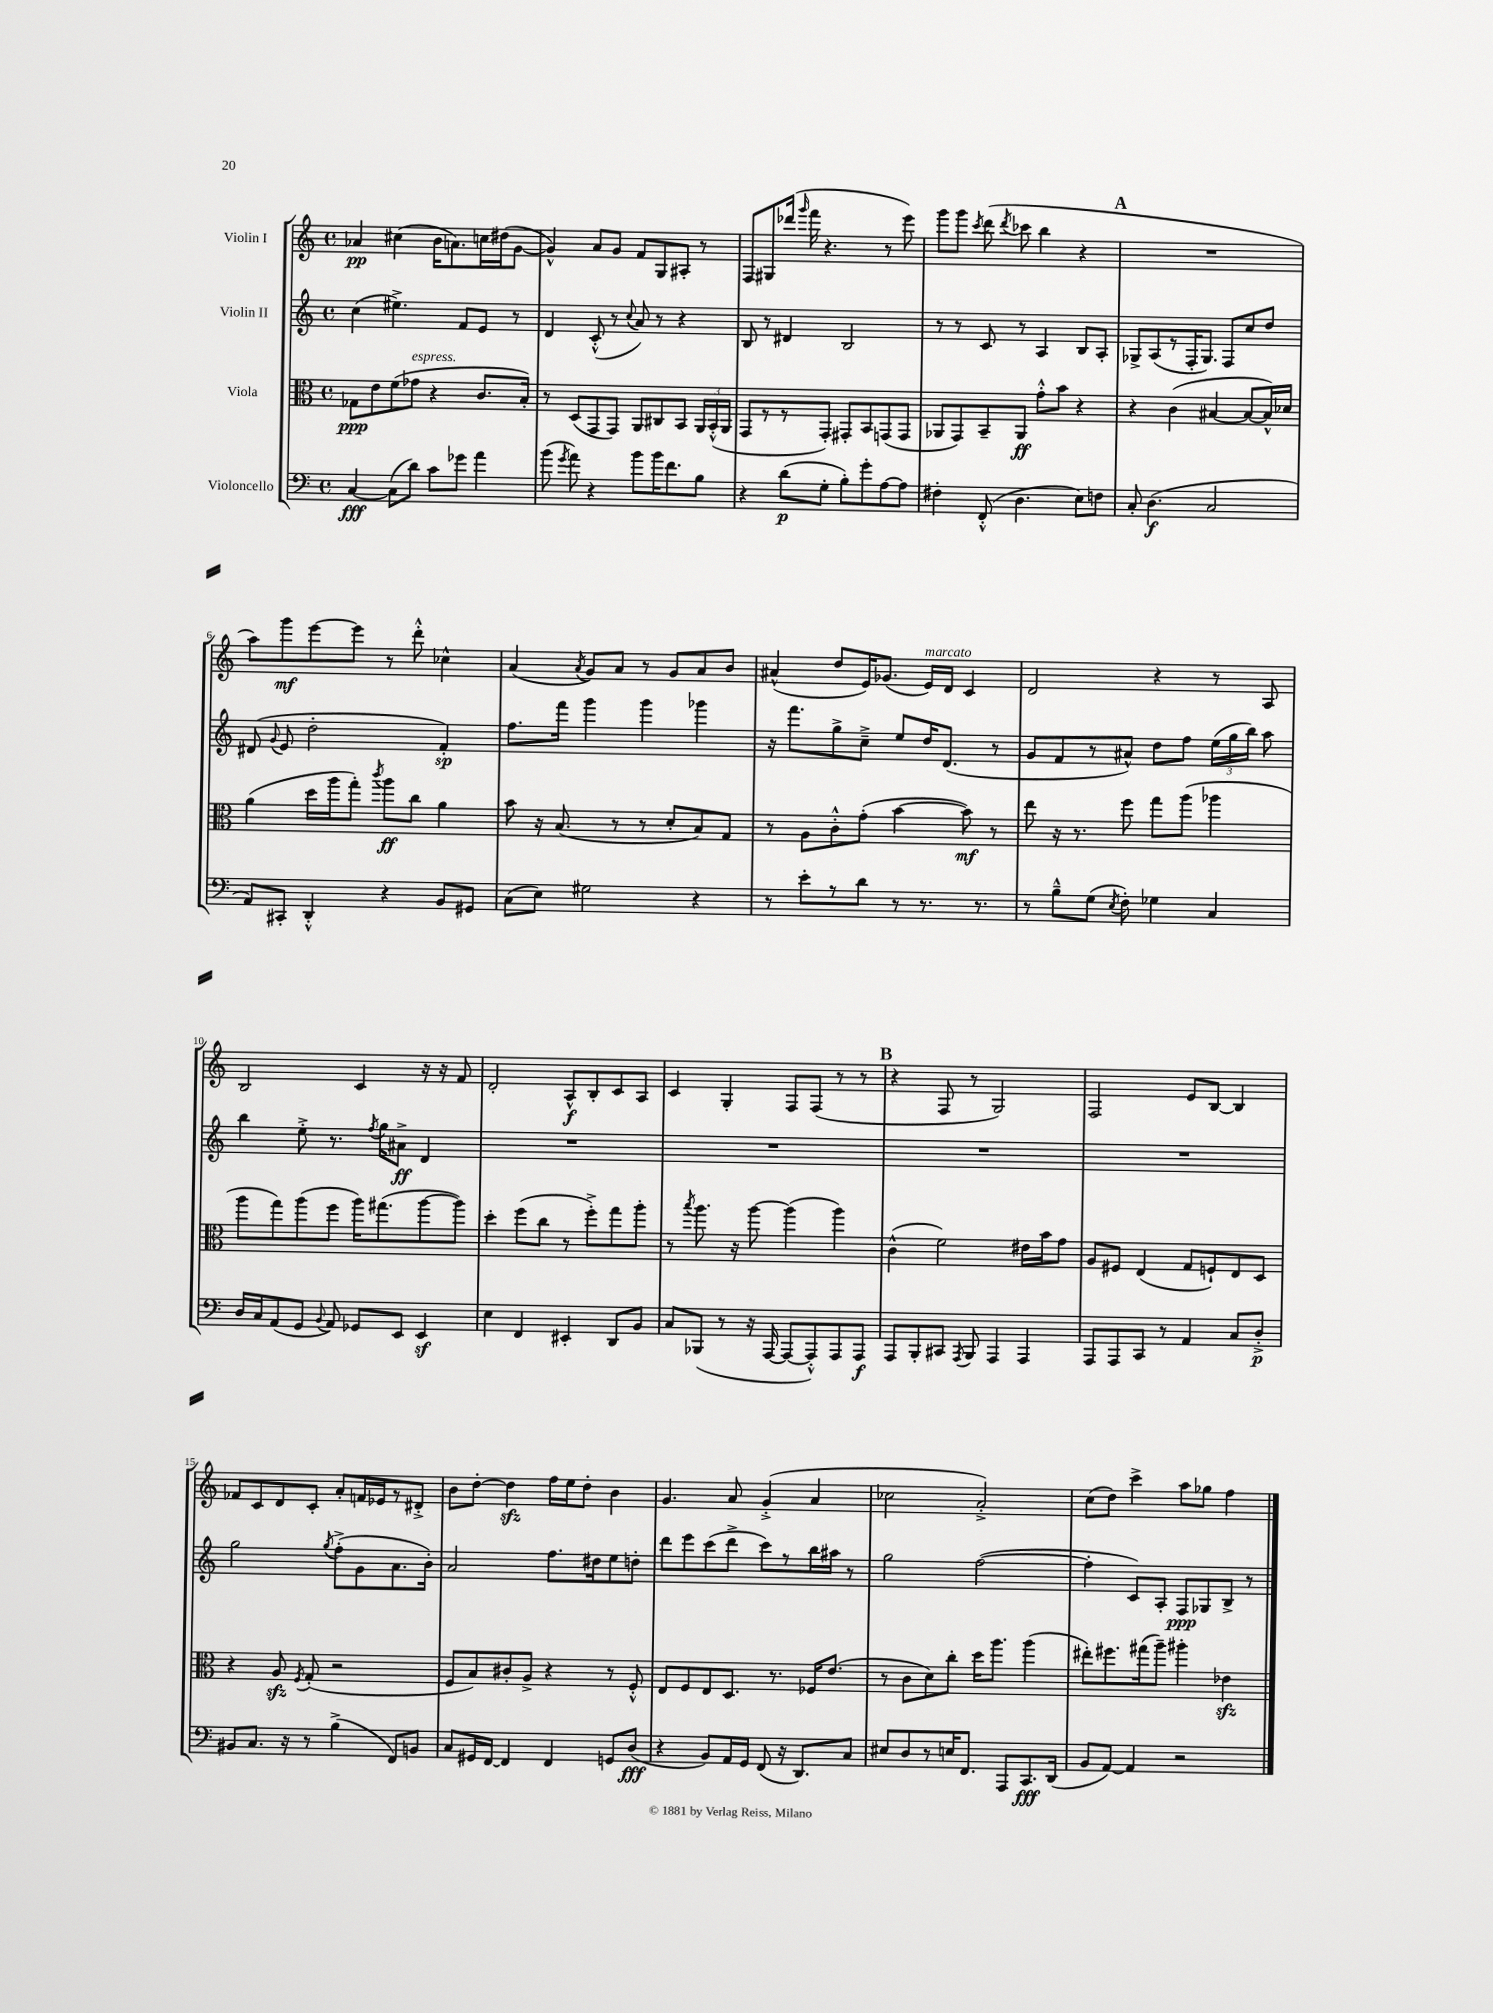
<<
\new StaffGroup <<
\new Staff = "s0" \with { instrumentName = "Violin I" } {
    \clef treble \key c \major \defaultTimeSignature \time 4/4
    \autoBeamOff aes'4\pp cis''4( b'16[ a'8.) c''16 dis''16( g'8]~ |
    g'4-^) a'8[ g'8] f'8[ g8 ais8]-. r8 |
    f8[ gis8 des'''16]( \grace { g'''16 } f'''16 r4. r8 e'''8) |
    g'''8[ g'''8] \acciaccatura { c'''8 } d'''8( \acciaccatura { d'''8 } ces'''8 b''4 r4 |
    \mark \markup { \bold "A" } R1 |
    a''8[) g'''8\mf e'''8~ e'''8] r8 d'''8-.-^ ces''4-^ |
    a'4( \acciaccatura { a'8 } g'8[) a'8] r8 g'8[ a'8 b'8] |
    ais'4-^( d''8[ e'16) ges'8.]( e'16[^\markup { \italic "marcato" }) d'16] c'4 |
    d'2 r4 r8 a8 |
    b2 c'4 r16 r16 f'8 |
    d'2-. a8[-^\f b8-. c'8 a8] |
    c'4 g4-. f8[ f8]( r8 r8 |
    \mark \markup { \bold "B" } r4 f8 r8 g2) |
    f2 e'8[ b8]~ b4 |
    fes'8[ c'8 d'8 c'8]-. a'8[-. f'16 ees'16 r8 dis'8]-.-> |
    b'8[ d''8]~-. d''4\sfz f''16[ e''16 d''8]-. b'4 |
    g'4. a'8 g'4-.->( a'4 |
    ces''2 a'2-.->) |
    c''8[( d''8]) c'''4-> a''8[ ges''8] f''4 \bar "|." |
}
\new Staff = "s1" \with { instrumentName = "Violin II" } {
    \clef treble \key c \major \defaultTimeSignature \time 4/4
    \autoBeamOff c''4( eis''4.->) f'8[ e'8] r8 |
    d'4 c'8-.-^( r8 \appoggiatura { c''8 } a'8) r8 r4 |
    b8 r8 dis'4 b2 |
    r8 r8 c'8 r8 a4 b8[ a8]-. |
    \mark \markup { \bold "A" } ges8[-> a8( r8 f16-. ges8.]) f8[ c''8 d''8] |
    dis'8( \appoggiatura { g'8 } e'8 d''2-. f'4-.\sp) |
    f''8.[ f'''16] g'''4 g'''4 ges'''4 |
    r16 f'''8.[ g''8-> c''8]---> e''8[ d''16 d'8.]( r8 |
    g'8[ f'8 r8 ais'8]-^) d''8[ f''8] \tuplet 3/2 { e''16[( g''16 b''16]) } a''8 |
    b''4 e''8-.-> r8. \acciaccatura { f''8 } g''16[ ais'8]->\ff d'4 |
    R1 |
    R1 |
    \mark \markup { \bold "B" } R1 |
    R1 |
    g''2 \acciaccatura { g''8 } f''8[-.->( g'8 a'8. b'16]-.) |
    a'2 f''8.[ dis''16 e''8 d''8]-. |
    d'''8[ e'''8 c'''8( d'''8]-> c'''8[) r8 b''16 ais''16] r8 |
    g''2 f''2~( |
    f''4-. c'8[) a8]-. f8[\ppp ges8 b8]-> r8 \bar "|." |
}
\new Staff = "s2" \with { instrumentName = "Viola" } {
    \clef alto \key c \major \defaultTimeSignature \time 4/4
    \autoBeamOff ges8[\ppp e'8 f'8( ges'8]^\markup { \italic "espress." } r4 c'8.[ b16]-.) |
    r8 d8[( g,8 g,8]) a,8[ cis8 b,8] \tuplet 3/2 { a,16[ b,16-.-^( a,16] } |
    g,8[ r8 r8 g,8]-.) gis,8[-. b,8 g,8( g,8] |
    aes,8[ g,8) b,8-- aes,8]\ff g'8[-.-^ b'8] r4 |
    \mark \markup { \bold "A" } r4 c'4( bis4~ bis8[~ bis16-^) des'16] |
    a'4( d''16[ a''16 g''8]-.) \acciaccatura { c'''8 } a''8[\ff c''8] a'4 |
    b'8 r16 b8.( r8 r8 d'8[-. b8) g8] |
    r8 a8[ c'8-.-^ g'8]-.( b'4~ b'8\mf) r8 |
    e''8 r16 r8. f''8 g''8[ a''8]( aes''4 |
    a''8[ g''8) a''8( f''8] a''16[) gis''8.( a''8~ a''8]) |
    d''4-. f''8[( c''8] r8 f''8[-.->) g''8 a''8]-. |
    r8 \acciaccatura { b''8 } a''8. r16 a''8~ a''4( a''4) |
    \mark \markup { \bold "B" } c'4-^( f'2) eis'16[ b'16 g'8] |
    a8[ fis8] e4( g8[ f8-!) e8 d8] |
    r4 a8\sfz \acciaccatura { f8 } g8-.( r2 |
    f8[ b8) cis'8-. a8]-> r4 r8 f8-.-^ |
    e8[ f8 e8 d8.] r8. fes16[ e'8.]( |
    r8 c'8[ d'8) c''8]-. d''16[ a''8.] a''4( |
    eis''8[-.) fis''8. gis''16( a''8]--) ais''4-. ees'4\sfz \bar "|." |
}
\new Staff = "s3" \with { instrumentName = "Violoncello" } {
    \clef bass \key c \major \defaultTimeSignature \time 4/4
    \autoBeamOff c4~\fff c8[( d'8]) c'8[ ges'8] a'4 |
    b'8( \acciaccatura { g'8 } a'8) r4 b'8[ b'16 f'8. b8] |
    r4 d'8[\p( g8]-. b8[-.) g'8-. a8~ a8] |
    fis4-. f,8-.-^( d4. e8[) f8] |
    \mark \markup { \bold "A" } c8-. d4.\f( c2 |
    a,8[) cis,8]-. d,4-.-^ r4 b,8[ gis,8] |
    c8[( e8]) gis2 r4 |
    r8 e'8[-. r8 d'8] r8 r8. r8. |
    r8 b8[---^ g8]( \acciaccatura { e8 } f8-.) ges4 c4 |
    d16[ c16 a,8( g,8] \appoggiatura { b,8 } a,8) ges,8[ e,8] e,4\sf |
    e4 f,4 eis,4-. d,8[ b,8] |
    c8[ bes,,8]( r8 r16 a,,16~ a,,8[~ a,,8-.-^) a,,8 a,,8]\f |
    \mark \markup { \bold "B" } a,,8[ b,,8-. cis,8] \acciaccatura { a,,8 } b,,8 a,,4 a,,4 |
    a,,8[ a,,8 c,8] r8 a,4 c8[ d8]-.->\p |
    bis,8[ c8.] r16 r8 b4->( f,8[) b,8] |
    c8[ gis,16 f,16]~ f,4 f,4 g,8[ d8]\fff( |
    r4 b,8[) a,16 g,16] f,8( r16 d,8.[) c8] |
    eis8[ d8 r8 e16 f,8.] a,,8[ c,8.\fff d,16]( |
    b,8[ a,8]~) a,4 r2 \bar "|." |
}
>>
>>
